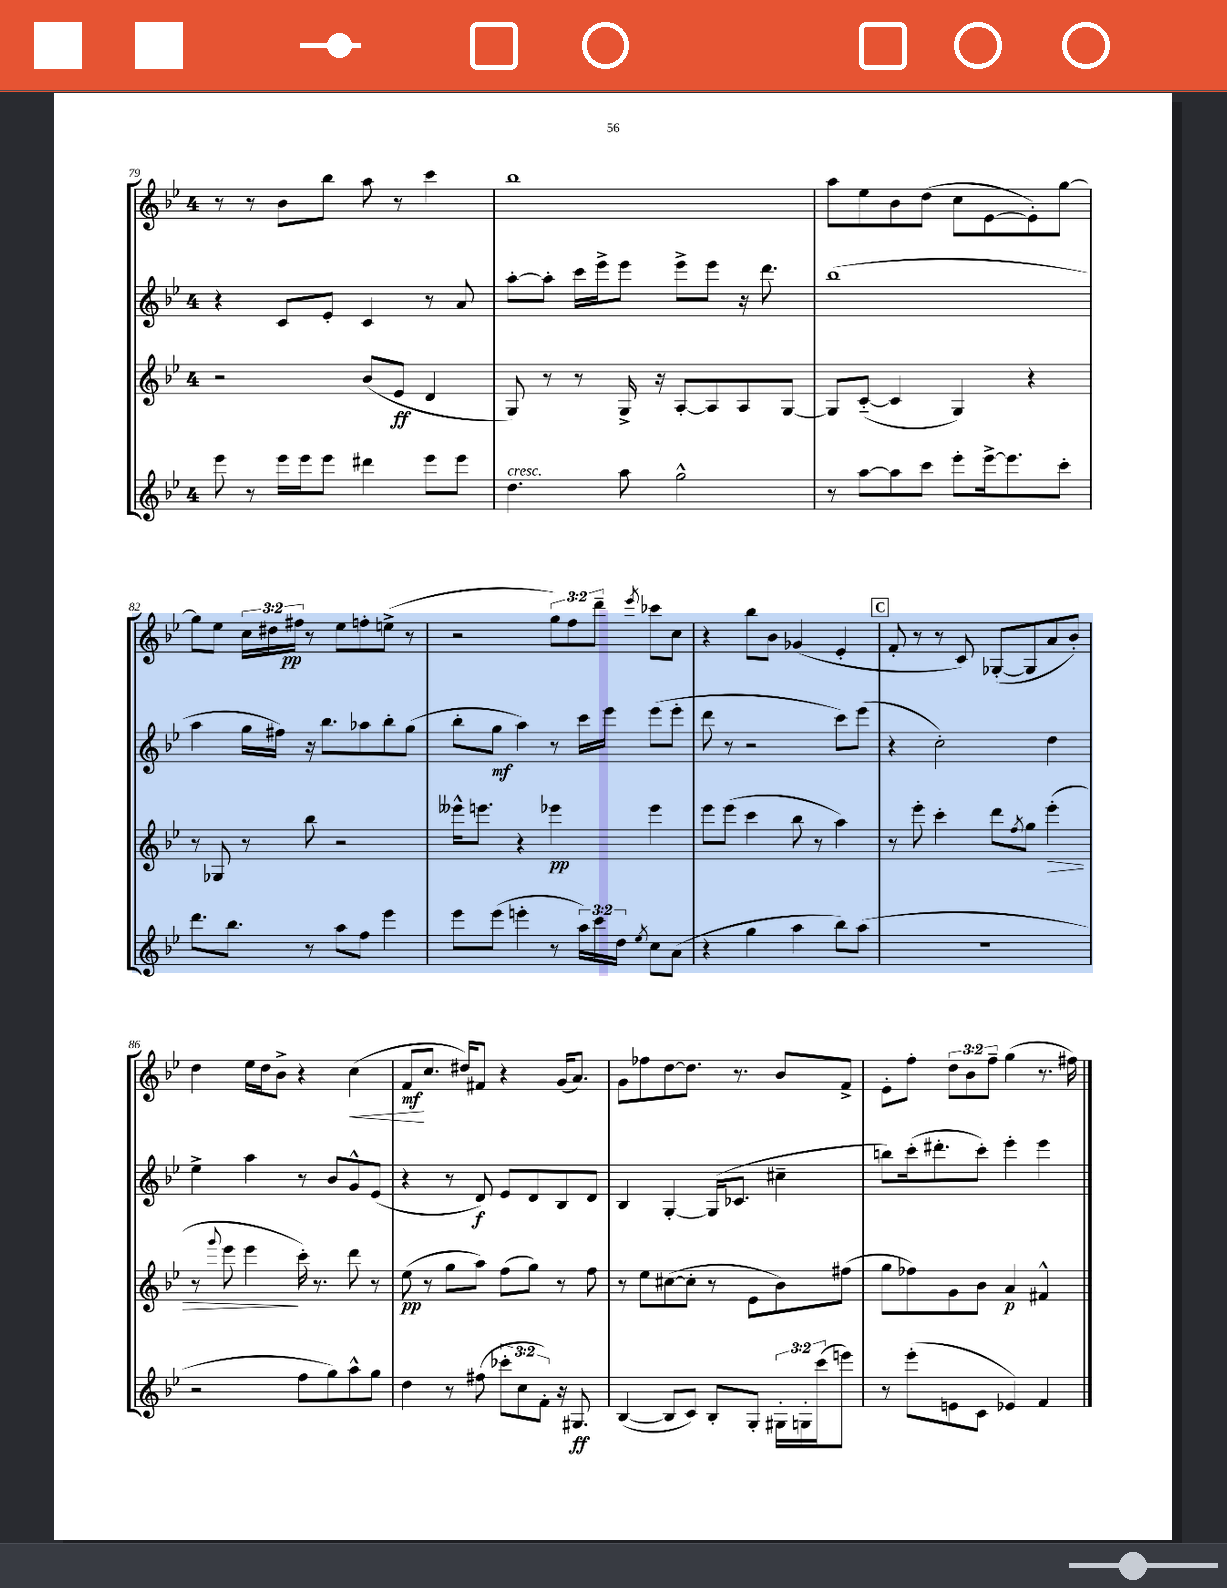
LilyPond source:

<<
\new StaffGroup <<
\new Staff = "s0" {
    \clef treble \key bes \major \once \override Staff.TimeSignature.style = #'single-digit \time 4/4 \override Staff.TupletNumber.text = #tuplet-number::calc-fraction-text
    r8 r8 bes'8 bes''8 a''8 r8 c'''4 |
    bes''1 |
    a''8 ees''8 bes'8 d''8( c''8 ees'8~ ees'8-.) g''8~ |
    g''8 ees''8 \tuplet 3/2 { c''16 dis''16 fis''16\pp } r8 ees''8 f''8-. e''8->( r8 |
    r2 \tuplet 3/2 { g''8) f''8 d'''8-- } \acciaccatura { ees'''8 } ces'''8 c''8 |
    r4 bes''8 bes'8 ges'4( ees'4-. |
    \mark \markup { \box "C" } f'8-. r8 r8 c'8) ges8~-.( ges8 a'8 bes'8-.) |
    d''4 ees''16 d''16 bes'8-> r4 c''4\<( |
    f'8\mf\! c''8. dis''16) fis'8 r4 g'16( a'8.) |
    g'8 fes''8 d''8~ d''8. r8. bes'8 f'8-> |
    ees'8-. f''8-. \tuplet 3/2 { d''8 bes'8 f''8-- } g''4( r8. fis''16) \bar "|." |
}
\new Staff = "s1" {
    \clef treble \key bes \major \once \override Staff.TimeSignature.style = #'single-digit \time 4/4
    r4 c'8 ees'8-. c'4 r8 a'8 |
    a''8~-. a''8-. c'''16 ees'''16-> ees'''8 ees'''8-> ees'''8 r16 d'''8. |
    bes''1( |
    a''4 g''16 fis''16) r16 bes''8. aes''8 bes''8-. g''8( |
    bes''8-. g''8\mf a''4) r8 c'''16 ees'''16 ees'''8( ees'''8-. |
    d'''8 r8 r2 c'''8) ees'''8( |
    \mark \markup { \box "C" } r4 c''2-.) d''4 |
    ees''4-> a''4 r8 bes'8 g'8-^ ees'8( |
    r4 r8 d'8\f) ees'8 d'8 bes8 d'8 |
    bes4 g4~-. g16( ces'8. cis''4-- |
    b''8) c'''16-.( dis'''8.-. c'''8-.) ees'''4-. ees'''4 \bar "|." |
}
\new Staff = "s2" {
    \clef treble \key bes \major \once \override Staff.TimeSignature.style = #'single-digit \time 4/4
    r2 bes'8( ees'8\ff d'4 |
    g8) r8 r8 g16-> r16 a8~-. a8 a8 g8~ |
    g8 c'8~-_( c'4 g4) r4 |
    r8 ges8 r8 bes''8 r2 |
    eeses'''16-^ e'''8. r4 ees'''4\pp ees'''4 |
    ees'''8 ees'''8( c'''4 bes''8 r8 a''4) |
    \mark \markup { \box "C" } r8 ees'''8-. c'''4-. d'''8 \acciaccatura { f''8 } g''8 ees'''4-.\>( |
    r8 \appoggiatura { g'''8 } ees'''8 ees'''4\! c'''16-.) r8. d'''8 r8 |
    ees''8\pp( r8 g''8 a''8) f''8( g''8) r8 f''8 |
    r8 ees''8 cis''8~( cis''8-. r8 ees'8 bes'8) fis''8( |
    g''8 fes''8) g'8 bes'8 a'4\p fis'4-^ \bar "|." |
}
\new Staff = "s3" {
    \clef treble \key bes \major \once \override Staff.TimeSignature.style = #'single-digit \time 4/4 \override Staff.TupletNumber.text = #tuplet-number::calc-fraction-text
    ees'''8 r8 ees'''16 ees'''16 ees'''8 dis'''4 ees'''8 ees'''8 |
    d''4.^\markup { \italic "cresc." } a''8 g''2-^ |
    r8 a''8~ a''8 c'''8 ees'''8-. ees'''16~-> ees'''8. c'''8-. |
    d'''8. bes''8. r8 a''8 f''8 ees'''4 |
    ees'''8 ees'''8( e'''4-. r8 \tuplet 3/2 { a''16) c'''16 d''16 } \acciaccatura { ees''8 } c''8 a'8( |
    r4 g''4 a''4 bes''8) a''8( |
    \mark \markup { \box "C" } R1 |
    r2 f''8 g''8) a''8-^ g''8 |
    d''4 r8 fis''8( \tuplet 3/2 { ces'''8-. c''8 f'8-.) } r16 gis8.\ff |
    bes4~( bes8 c'8) bes8-. g8-. \tuplet 3/2 { gis16-. g16-. c'''16( } e'''8) |
    r8 ees'''8-.( e'8 c'8 ees'4) f'4 \bar "|." |
}
>>
>>
\layout { \context { \Score currentBarNumber = #79 } }
